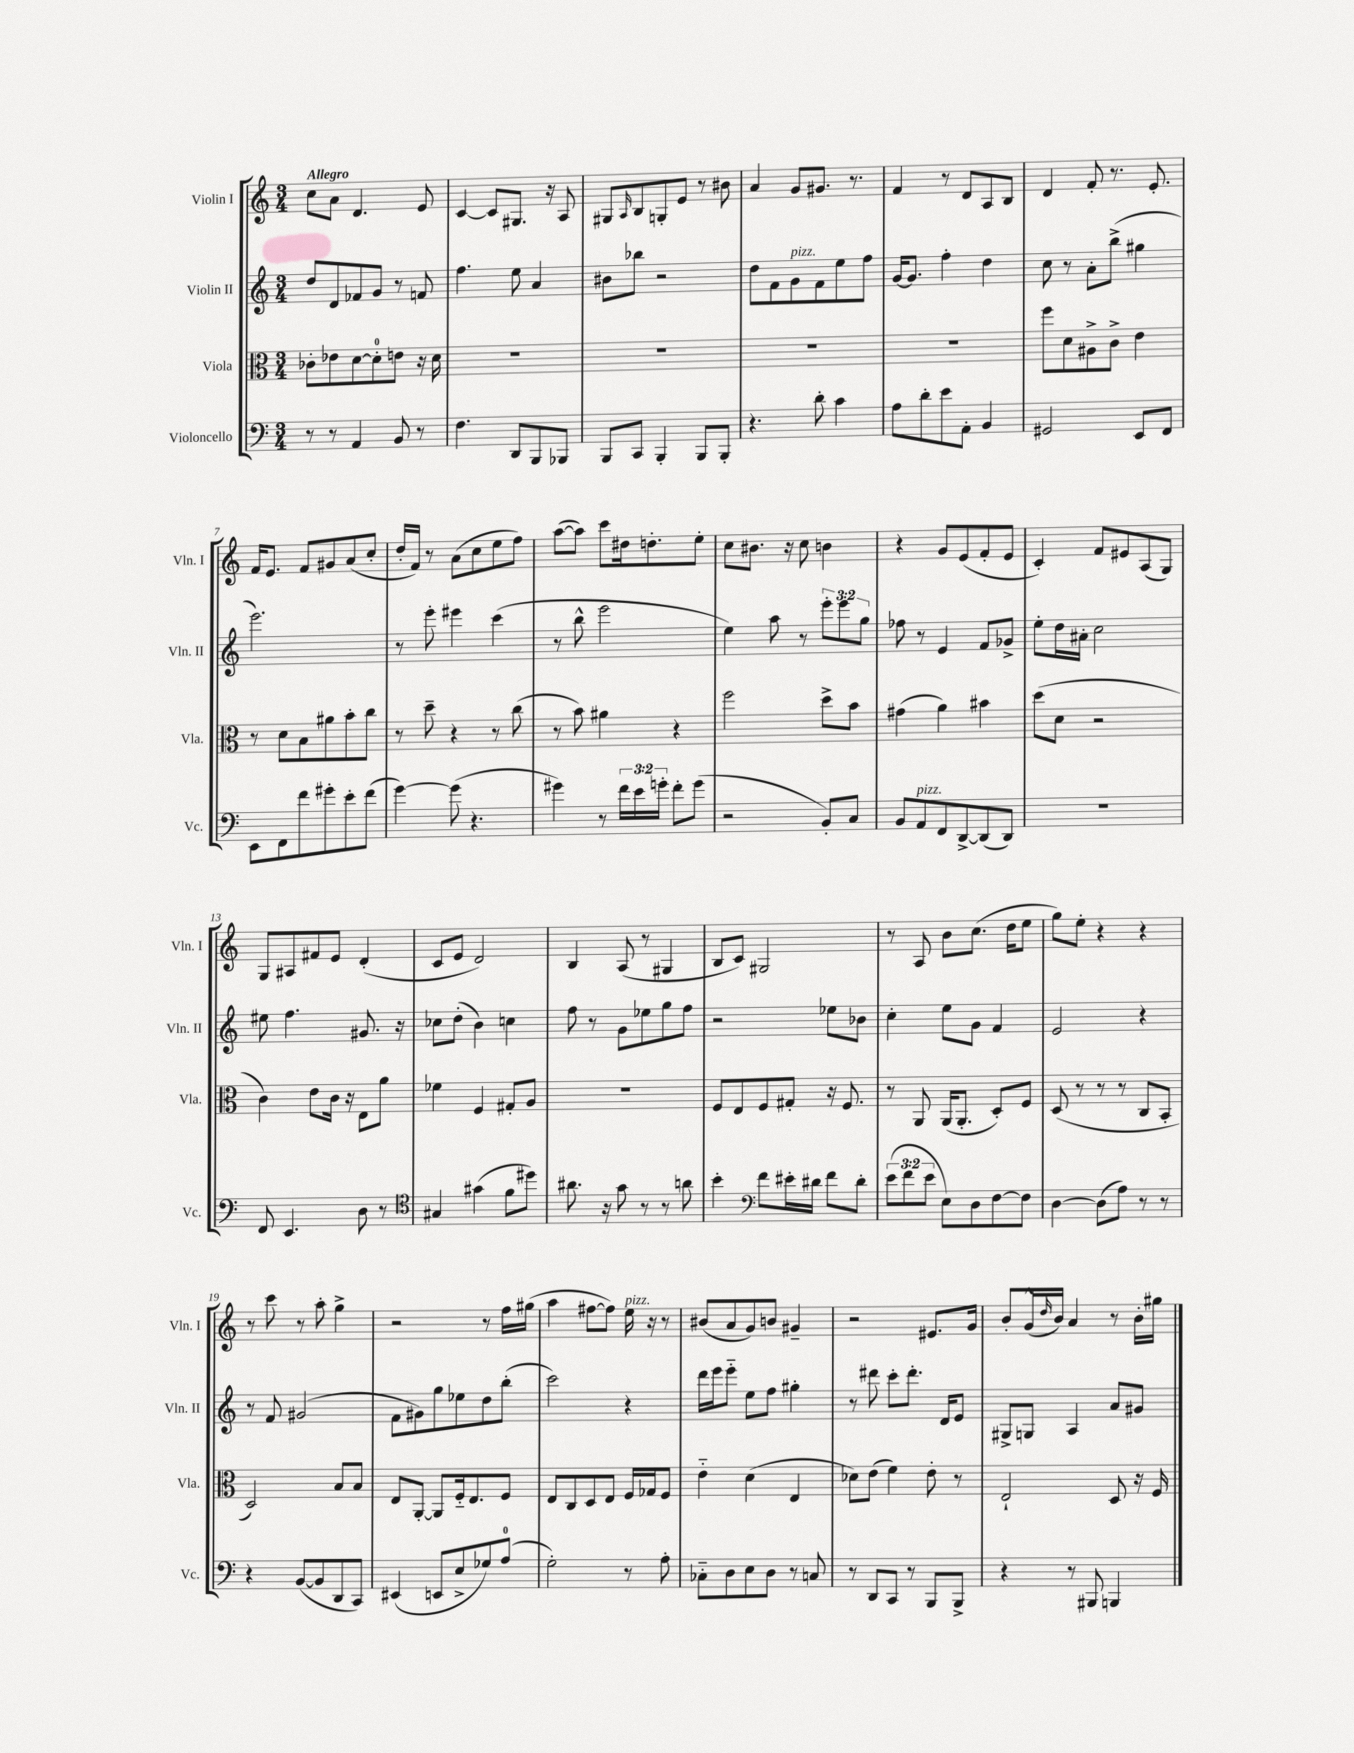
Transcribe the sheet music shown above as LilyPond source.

<<
\new StaffGroup <<
\new Staff = "s0" \with { instrumentName = "Violin I" shortInstrumentName = "Vln. I" } {
    \clef treble \key c \major \numericTimeSignature \time 3/4 \tempo "Allegro"
    c''8 a'8 d'4. e'8 |
    c'4~ c'8 gis8. r16 a8 |
    gis8 \grace { a16 } b8 g8-. e'8 r8 bis'8 |
    a'4 g'8 gis'8. r8. |
    f'4 r8 d'8 a8 b8 |
    d'4 f'8-. r8. e'8.-. |
    f'16 e'8. f'8 gis'8 a'8( c''8-. |
    d''16-. f'16) r8 a'8( c''8 e''8 f''8) |
    a''8~( a''8) c'''8 dis''16 d''8.-. e''8-. |
    c''8 bis'8. r16 c''8 b'4 |
    r4 g'8 e'8( f'8-. e'8 |
    c'4-.) f'8 eis'8 a8( g8) |
    g8 ais8 fis'8 e'8 d'4-.( |
    c'8 e'8 d'2) |
    b4 a8( r8 gis4 |
    b8 c'8) gis2 |
    r8 a8 b'8 c''8.( d''16 e''8 |
    g''8) e''8-. r4 r4 |
    r8 c'''8 r8 a''8-. g''4-> |
    r2 r8 f''16 gis''16( |
    a''4 fis''8~ fis''8) e''16^\markup { \italic "pizz." } r16 r8 |
    bis'8( a'8 g'8) b'8 gis'4-- |
    r2 eis'8. g'16 |
    b'8-. g'16-^( \grace { d''16 } b'16) a'4 r8 b'16-. gis''16 \bar "|." |
}
\new Staff = "s1" \with { instrumentName = "Violin II" shortInstrumentName = "Vln. II" } {
    \clef treble \key c \major \numericTimeSignature \time 3/4 \override Staff.TupletNumber.text = #tuplet-number::calc-fraction-text
    d''8 d'8 fes'8 g'8 r8 f'8 |
    f''4. e''8 a'4 |
    bis'8 bes''8 r2 |
    d''8 f'8 g'8^\markup { \italic "pizz." } f'8 e''8 f''8 |
    g'16~ g'8. f''4-. d''4 |
    c''8 r8 a'8-. b''8->( gis''4 |
    e'''2.) |
    r8 e'''8-. eis'''4 c'''4( |
    r8 b''8-^ e'''2 |
    e''4) a''8 r8 \tuplet 3/2 { e'''8-. e'''8 g''8 } |
    fes''8 r8 e'4 f'8 ges'8-> |
    e''8-. d''16 ais'16-. c''2 |
    eis''8 f''4. gis'8. r16 |
    ces''8 d''8-.( b'4) c''4 |
    f''8 r8 g'8 ees''8 g''8 f''8 |
    r2 ees''8 bes'8 |
    c''4-. e''8 g'8 f'4 |
    e'2 r4 |
    r8 f'8 gis'2( |
    f'8 gis'8) g''8 ees''8 d''8 b''8-.( |
    c'''2) r4 |
    d'''16 e'''16 e'''8-_ e''8 f''8 gis''4-. |
    r8 dis'''8 c'''8-. dis'''8.-. d'16 e'8 |
    gis8-> g8 a4 a'8 gis'8 \bar "|." |
}
\new Staff = "s2" \with { instrumentName = "Viola" shortInstrumentName = "Vla." } {
    \clef alto \key c \major \numericTimeSignature \time 3/4
    ces'8-. ees'8 d'8~ d'8-0-. e'8 r16 d'16 |
    R2. |
    R2. |
    R2. |
    R2. |
    f''8 d'8 ais8-> c'8-> e'4 |
    r8 d'8 b8 ais'8 b'8-. c''8 |
    r8 d''8-- r4 r8 c''8( |
    r8 b'8) ais'4 r4 |
    f''2 d''8-> b'8 |
    gis'4( a'4) bis'4 |
    d''8( d'8 r2 |
    c'4) e'8 c'16 r16 e8 a'8 |
    fes'4 f4 gis8-. a8 |
    R2. |
    f8 e8 f8 gis8-. r16 f8. |
    r8 a,8 a,16( a,8.-. d8-.) f8 |
    d8( r8 r8 r8 c8 b,8-. |
    d2) b8 b8 |
    e8 a,8~-. a,8 f16-_ e8. f8 |
    e8 c8 d8 e8 f16 ges16 f8 |
    e'4-_ d'4( e4 |
    des'8) e'8( f'4) e'8-. r8 |
    e2-! d8 r16 f16 \bar "|." |
}
\new Staff = "s3" \with { instrumentName = "Violoncello" shortInstrumentName = "Vc." } {
    \clef bass \key c \major \numericTimeSignature \time 3/4 \override Staff.TupletNumber.text = #tuplet-number::calc-fraction-text
    r8 r8 a,4 b,8 r8 |
    f4. d,8 b,,8 bes,,8 |
    b,,8 c,8 b,,4-. b,,8 b,,8-. |
    r4. d'8-. c'4 |
    a8 d'8-. e'8 a,8-. b,4 |
    gis,2 e,8 f,8 |
    e,8 f,8 f'8 gis'8-. e'8-. f'8( |
    g'4~) g'8( r4. |
    gis'4) r8 \tuplet 3/2 { f'16 e'16 g'16-. } f'8-. g'8( |
    r2 b,8-.) c8 |
    b,8 a,8^\markup { \italic "pizz." } f,8 d,8~-> d,8( d,8) |
    R2. |
    f,8 e,4. d8 r8 |
    \clef tenor gis4 gis'4( f'8 dis''8) |
    ais'8. r16 g'8 r8 r8 a'8 |
    b'4-. \clef bass f'8 eis'16-. dis'16 f'8 dis'8-. |
    \tuplet 3/2 { e'8( f'8 e'8 } e8) d8 f8~ f8 |
    d4~ d8( a8) r8 r8 |
    r4 b,8~( b,8 d,8 c,8) |
    eis,4( e,8 e8-> ges8) a8-0( |
    g2-.) r8 a8-. |
    ces8-_ d8 e8 d8 r8 c8 |
    r8 d,8 c,8 r8 b,,8 b,,8-> |
    r4 r8 bis,,8 b,,4 \bar "|." |
}
>>
>>
